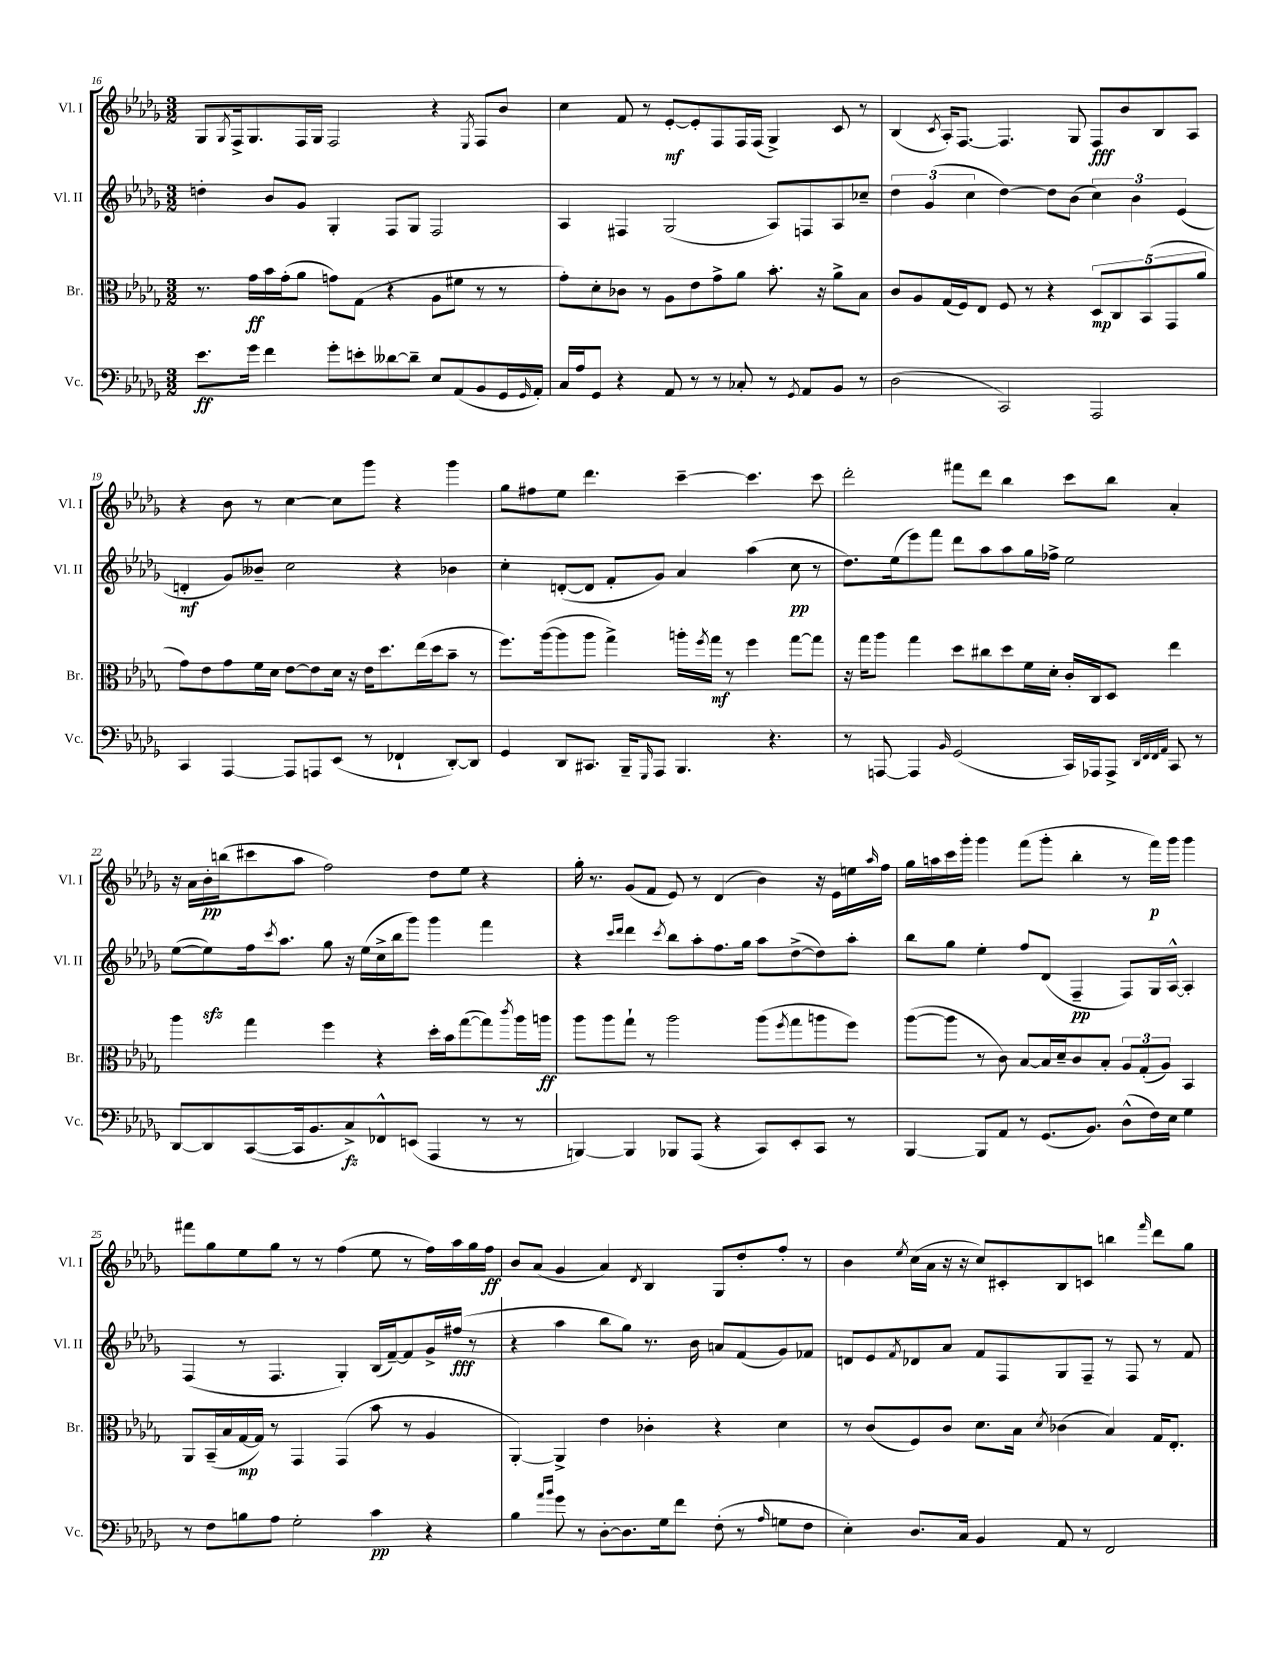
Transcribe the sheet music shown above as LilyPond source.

<<
\new StaffGroup <<
\new Staff = "s0" \with { instrumentName = "Vl. I" shortInstrumentName = "Vl. I" } {
    \clef treble \key des \major \numericTimeSignature \time 3/2
    ges8 \acciaccatura { ges8 } f16-> ges8. f16 ges16 f2 r4 \acciaccatura { ees8 } f8 bes'8 |
    c''4 f'8 r8 ees'8~-.\mf ees'8-. f8 f16 f16( ges4->) c'8 r8 |
    bes4( \acciaccatura { c'8 } aes16-.) f8.~ f4. ges8 f8\fff bes'8 bes8 aes8 |
    r4 bes'8 r8 c''4~ c''8 ges'''8 r4 ges'''4 |
    ges''8 fis''8 ees''8 des'''4. c'''4~-- c'''4. c'''8 |
    des'''2-. fis'''8 des'''8 bes''4 c'''8 bes''8 aes'4-. |
    r16 aes'16 bes'16-.\pp b''16( cis'''8 aes''8 f''2) des''8 ees''8 r4 |
    ges''16-. r8. ges'8( f'8 ees'8) r8 des'4( bes'4) r16 ees'16 e''16 \grace { aes''16 } f''16 |
    ges''16 a''16 c'''16 ges'''16-. ges'''4 f'''8( ges'''8-. bes''4-. r8 f'''16\p) ges'''16 ges'''4 |
    fis'''8 ges''8 ees''8 ges''8 r8 r8 f''4( ees''8 r8 f''16) aes''16 ges''16 f''16\ff |
    bes'8 aes'8( ges'4 aes'4) \acciaccatura { des'8 } bes4 ges8 des''8-. f''8-. r8 |
    bes'4 \acciaccatura { ees''8 } c''16( aes'16 r16 r16 c''8) cis'8-. bes8 c'8 b''4 \grace { f'''16 } des'''8 ges''8 \bar "|." |
}
\new Staff = "s1" \with { instrumentName = "Vl. II" shortInstrumentName = "Vl. II" } {
    \clef treble \key des \major \numericTimeSignature \time 3/2
    d''4-. bes'8 ges'8 ges4-. f8 ges8 f2 |
    aes4 fis4 ges2( aes8) f8 aes8 ces''8-- |
    \tuplet 3/2 { des''4 ges'4( c''4 } des''4~) des''8 bes'8( \tuplet 3/2 { c''4) bes'4 ees'4( } |
    d'4-.\mf ges'8) beses'8-- c''2 r4 bes'4 |
    c''4-. d'8~-.( d'8 f'8-. ges'8) aes'4 aes''4( c''8\pp r8 |
    des''8.) ees''16( ees'''8) f'''8 des'''8 aes''8 aes''8 ges''16 fes''16-> ees''2 |
    ees''8~( ees''8\sfz) f''16 \acciaccatura { c'''8 } aes''8. ges''8 r16 ees''16( c''16-> bes''16 ges'''8) ges'''4 f'''4 |
    r4 \grace { c'''16 des'''16 } des'''4 \acciaccatura { c'''8 } bes''8 aes''8-. f''8. ges''16 aes''8 des''8~->( des''8) aes''8-. |
    bes''8 ges''8 ees''4-. f''8 des'8( f4--\pp f8) ges16 aes16~-^ aes4-. |
    f4( r8 f4. ges4-.) bes16( f'16~--) f'8 ges'16-> fis''16\fff( r8 |
    r4 aes''4 bes''8 ges''8) r8. bes'16 a'8 f'8( ges'8) fes'8 |
    d'8 ees'8 \acciaccatura { f'8 } des'8 aes'8 f'8 f8 ges8 f8-- r8 f8 r8 f'8 \bar "|." |
}
\new Staff = "s2" \with { instrumentName = "Br." shortInstrumentName = "Br." } {
    \clef alto \key des \major \numericTimeSignature \time 3/2
    r8. ges'16\ff bes'16 ges'16-.( aes'8 g'8) ges8( r4 aes8 fis'8 r8 r8 |
    ges'8-.) des'8-. ces'8 r8 aes8 ees'8 ges'8-> aes'8 bes'8.-. r16 aes'8-> bes8 |
    c'8 aes8 ges16( f16) ees8 f8 r8 r4 \tuplet 5/4 { des8\mp c8 bes,8( ges,8 aes'8 } |
    ges'8) ees'8 ges'8 f'16 des'16 ees'8~ ees'8 des'16 r16 ees'16 des''8. ees''16( des''16 bes'8-- r8 |
    f''8.) aes''16~( aes''8 aes''8 ges''4->) a''16-. \acciaccatura { f''8 } ges''16\mf r8 f''4 ges''8~ ges''8 |
    r16 ges''16 aes''8 ges''4 des''8 cis''8 des''8 f'16 des'16-. c'16-. c16 des8 ees''4 |
    aes''4 ges''4 f''4 r4 des''16-. bes'16 ges''8~( ges''8) \acciaccatura { c'''8 } aes''16 a''16\ff |
    aes''8 aes''8 ges''8-! r8 aes''2 aes''8( \acciaccatura { f''8 } ges''8 a''8 f''8) |
    aes''8~( aes''8 r8 c'8) bes8~ bes16 des'16-- c'8 bes8-. \tuplet 3/2 { aes8 ges8-.( aes8) } bes,4 |
    aes,8 bes,16--( bes16 ges16~\mp ges16) r8 ges,4 ges,4( bes'8 r8 aes4 |
    aes,4~-.) aes,4-> ees'4 ces'4-. r4 des'4 |
    r8 c'8( f8) c'8 des'8. bes16 \acciaccatura { des'8 } ces'4( bes4) ges16 ees8.-. \bar "|." |
}
\new Staff = "s3" \with { instrumentName = "Vc." shortInstrumentName = "Vc." } {
    \clef bass \key des \major \numericTimeSignature \time 3/2
    ees'8.\ff ges'16 f'4 ges'8-. e'8-. deses'8~ deses'8-- ees8 aes,8( bes,8 ges,16 \grace { ges,16 } aes,16-.) |
    c16 aes16 ges,8 r4 aes,8 r8 r8 ces8-. r8 \acciaccatura { ges,8 } aes,8 bes,8 r8 |
    des2( c,2) aes,,2 |
    c,4 aes,,4~ aes,,8 a,,8 ees,8( r8 fes,4-! des,8~-.) des,8 |
    ges,4 des,8 cis,8. bes,,16-- \grace { ges,,16 } aes,,8 bes,,4. r4. |
    r8 a,,8~ a,,4 \grace { bes,16 } ges,2( c,16) aes,,16 aes,,8-> \grace { des,32 f,32 f,32 aes,32 } c,8 r8 |
    des,8~ des,8 c,8~( c,16 bes,8. c8->\fz) fes,8-^ e,8( aes,,4 r8 r8 |
    b,,4~) b,,4 bes,,8 aes,,8( r4 c,8) ees,8-. c,8 r8 |
    bes,,4~ bes,,8 aes,8 r8 ges,8.( bes,8.) des8-^( f16) ees16 ges4 |
    r8 f8 b8 aes8 ges2-. c'4\pp r4 |
    bes4 \grace { aes'16 bes'16 } ges'8 r8 des8~-. des8. ges16 f'8 f8-.( r8 \grace { aes16 } g8 f8 |
    ees4-.) des8. c16 bes,4 aes,8 r8 f,2 \bar "|." |
}
>>
>>
\layout { \context { \Score currentBarNumber = #16 } }
